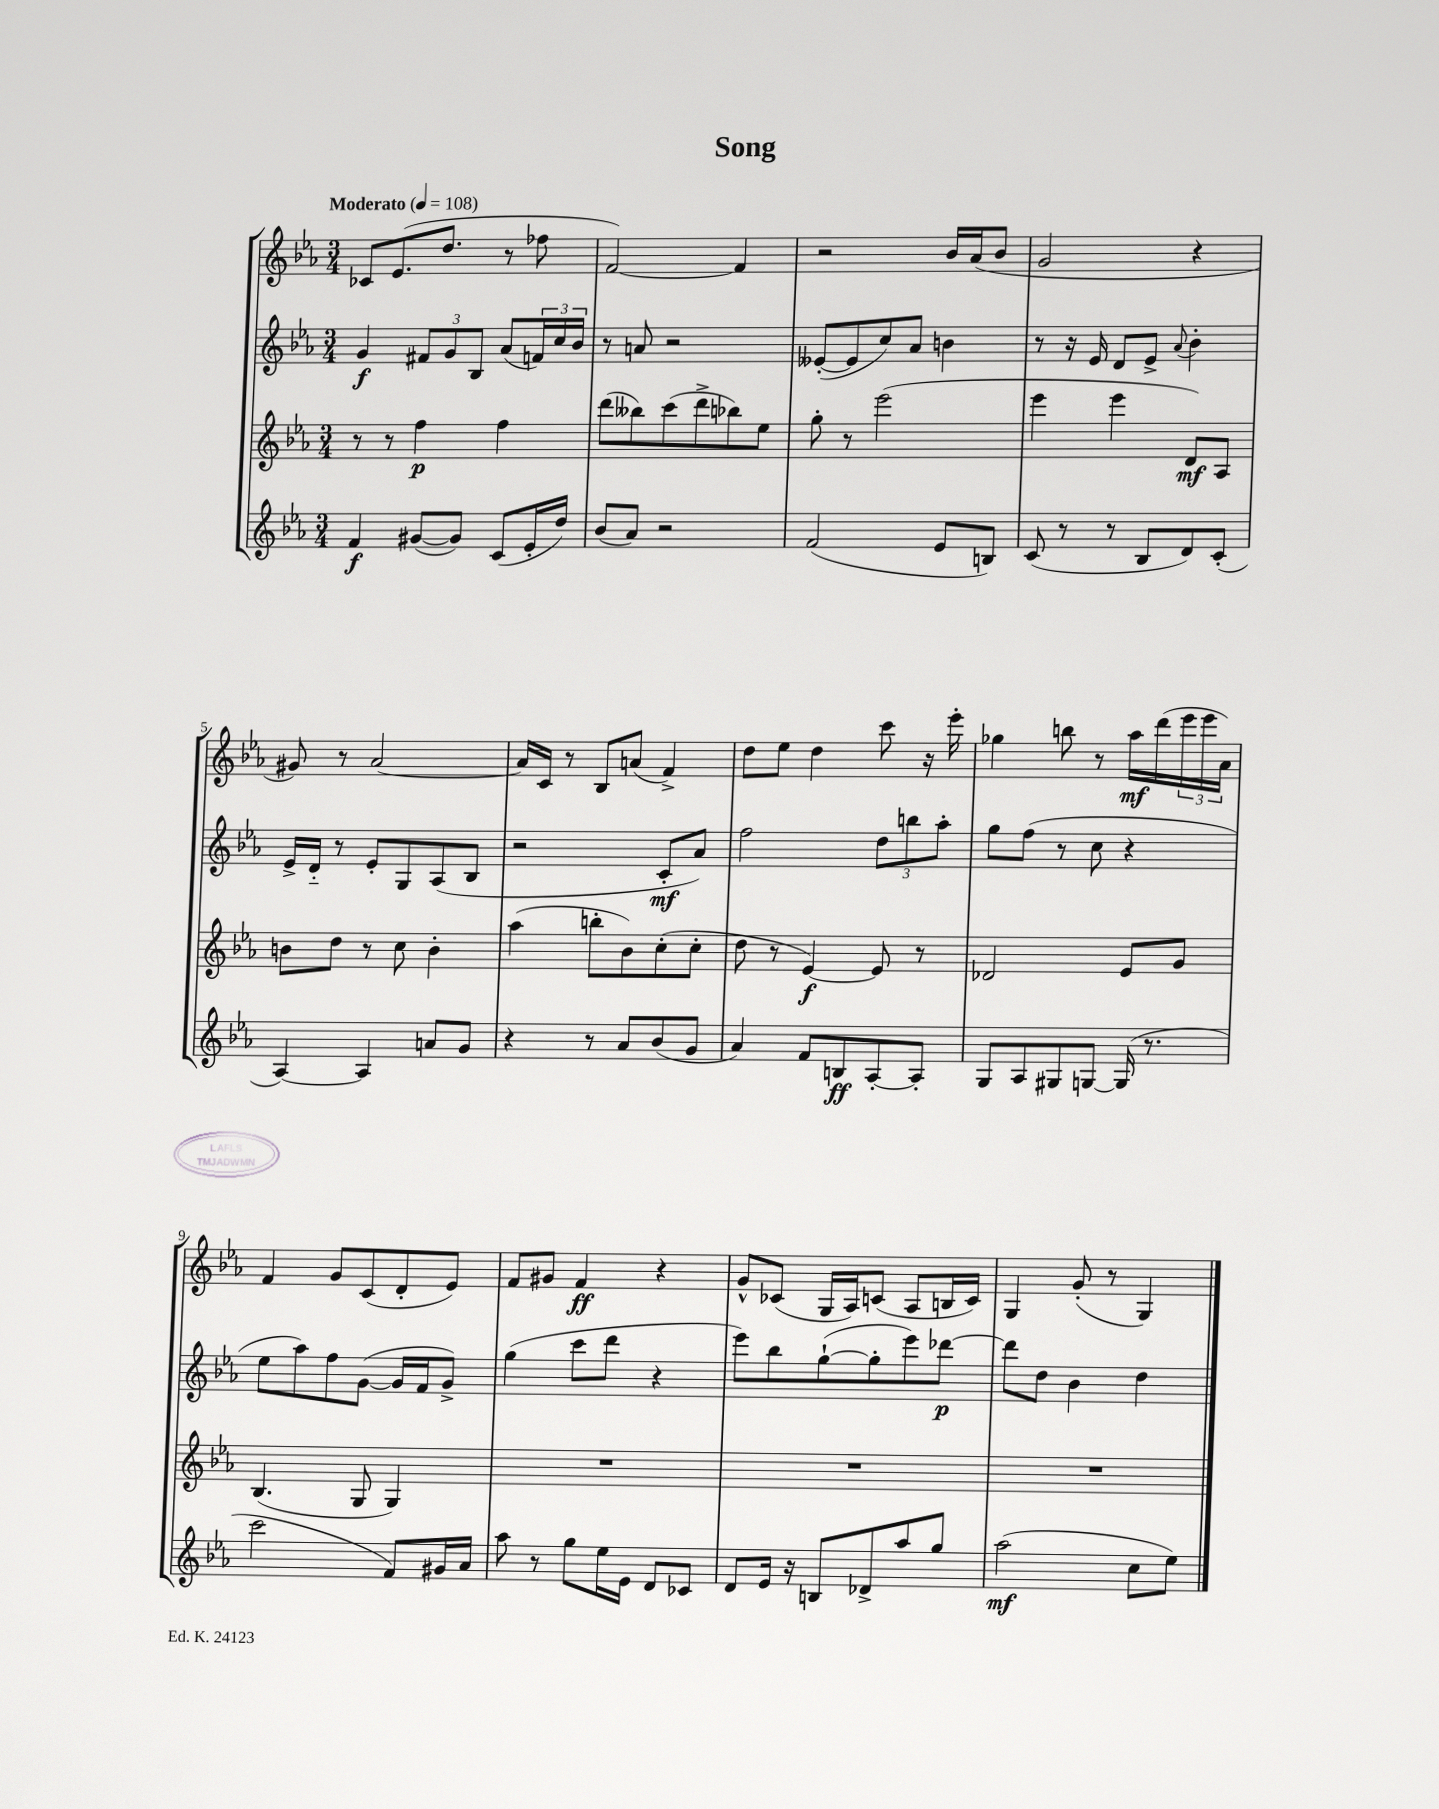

**kern	**kern	**kern	**kern
*staff4	*staff3	*staff2	*staff1
*clefG2	*clefG2	*clefG2	*clefG2
*k[b-e-a-]	*k[b-e-a-]	*k[b-e-a-]	*k[b-e-a-]
*M3/4	*M3/4	*M3/4	*M3/4
*MM108	*MM108	*MM108	*MM108
4f	8r	4g	8c-
.	8r	.	(8.e-
([8g#	4ff	12f#	.
.	.	.	8.dd
.	.	12g	.
8g#])	.	.	.
.	.	12B-	.
(8c	4ff	(8a-	8r
16e-'	.	24f)	8ff-
.	.	24cc	.
16dd)	.	.	.
.	.	24b-	.
=	=	=	=
(8b-	(8ddd	8r	[2f)
8a-)	8bb--)	8a	.
2r	(8ccc	2r	.
.	8ddd^	.	.
.	8bb-)	.	4f]
.	8ee-	.	.
=	=	=	=
(2f	8gg'	([8e--'	2r
.	8r	8e--]	.
.	(2eee-	8cc)	.
.	.	8a-	.
8e-	.	4b	16b-
.	.	.	(16a-
8B)	.	.	8b-
=	=	=	=
(8c	4eee-	8r	2g
8r	.	16r	.
.	.	16e-	.
8r	4eee-	8d	.
8B-	.	8e-^	.
.	.	8qqa-	.
8d)	8d)	4b-'	4r
(8c'	8A-	.	.
=	=	=	=
[4A-)	8b	16e-^	8g#)
.	.	16d'~	.
.	8dd	8r	8r
4A-]	8r	8e-'	[2a-
.	8cc	8G	.
8a	4b'	(8A-	.
8g	.	8B-	.
=	=	=	=
4r	(4aa-	2r	16a-]
.	.	.	16c
.	.	.	8r
8r	8bb'	.	8B-
8a-	8b-)	.	(8a
(8b-	(8cc'	8c'	4f^)
8g	8cc'	8a-)	.
=	=	=	=
4a-)	8dd	2ff	8dd
.	8r	.	8ee-
8f	[4e-)	.	4dd
8B	.	.	.
[8A-'	8e-]	12dd	8ccc
.	.	12bb	.
8A-']	8r	.	16r
.	.	12aa-'	.
.	.	.	16eee-'
=	=	=	=
8G	2d-	8gg	4gg-
8A-	.	(8ff	.
8G#	.	8r	8bb
[8G	.	8cc	8r
(16G]	8e-	4r	16aa-
8.r	.	.	(16ddd
.	8g	.	24eee-
.	.	.	24eee-
.	.	.	24a-)
=	=	=	=
2ccc	(4.B-	8ee-	4f
.	.	8aa-)	.
.	.	8ff	8g
.	8G	([8g	(8c
8f)	4G)	16g]	8d'
.	.	16f	.
16g#	.	8g^)	8e-)
16a-	.	.	.
=	=	=	=
8aa-	2.r	(4gg	8f
8r	.	.	8g#
8gg	.	8ccc	4f
16ee-	.	8ddd	.
16e-	.	.	.
8d	.	4r	4r
8c-	.	.	.
=	=	=	=
8d	2.r	8eee-)	8g^^
16e-	.	8bb-	(8c-
16r	.	.	.
8B	.	([8gg`	16G
.	.	.	16A-)
8d-^	.	8gg']	(8c
8aa-	.	8eee-)	8A-
8gg	.	[8ddd-	16B
.	.	.	16c)
=	=	=	=
(2aa-	2.r	8ddd-]	4G
.	.	8dd	.
.	.	4b-	(8g'
.	.	.	8r
8cc	.	4dd	4G)
8ee-)	.	.	.
==	==	==	==
*-	*-	*-	*-
